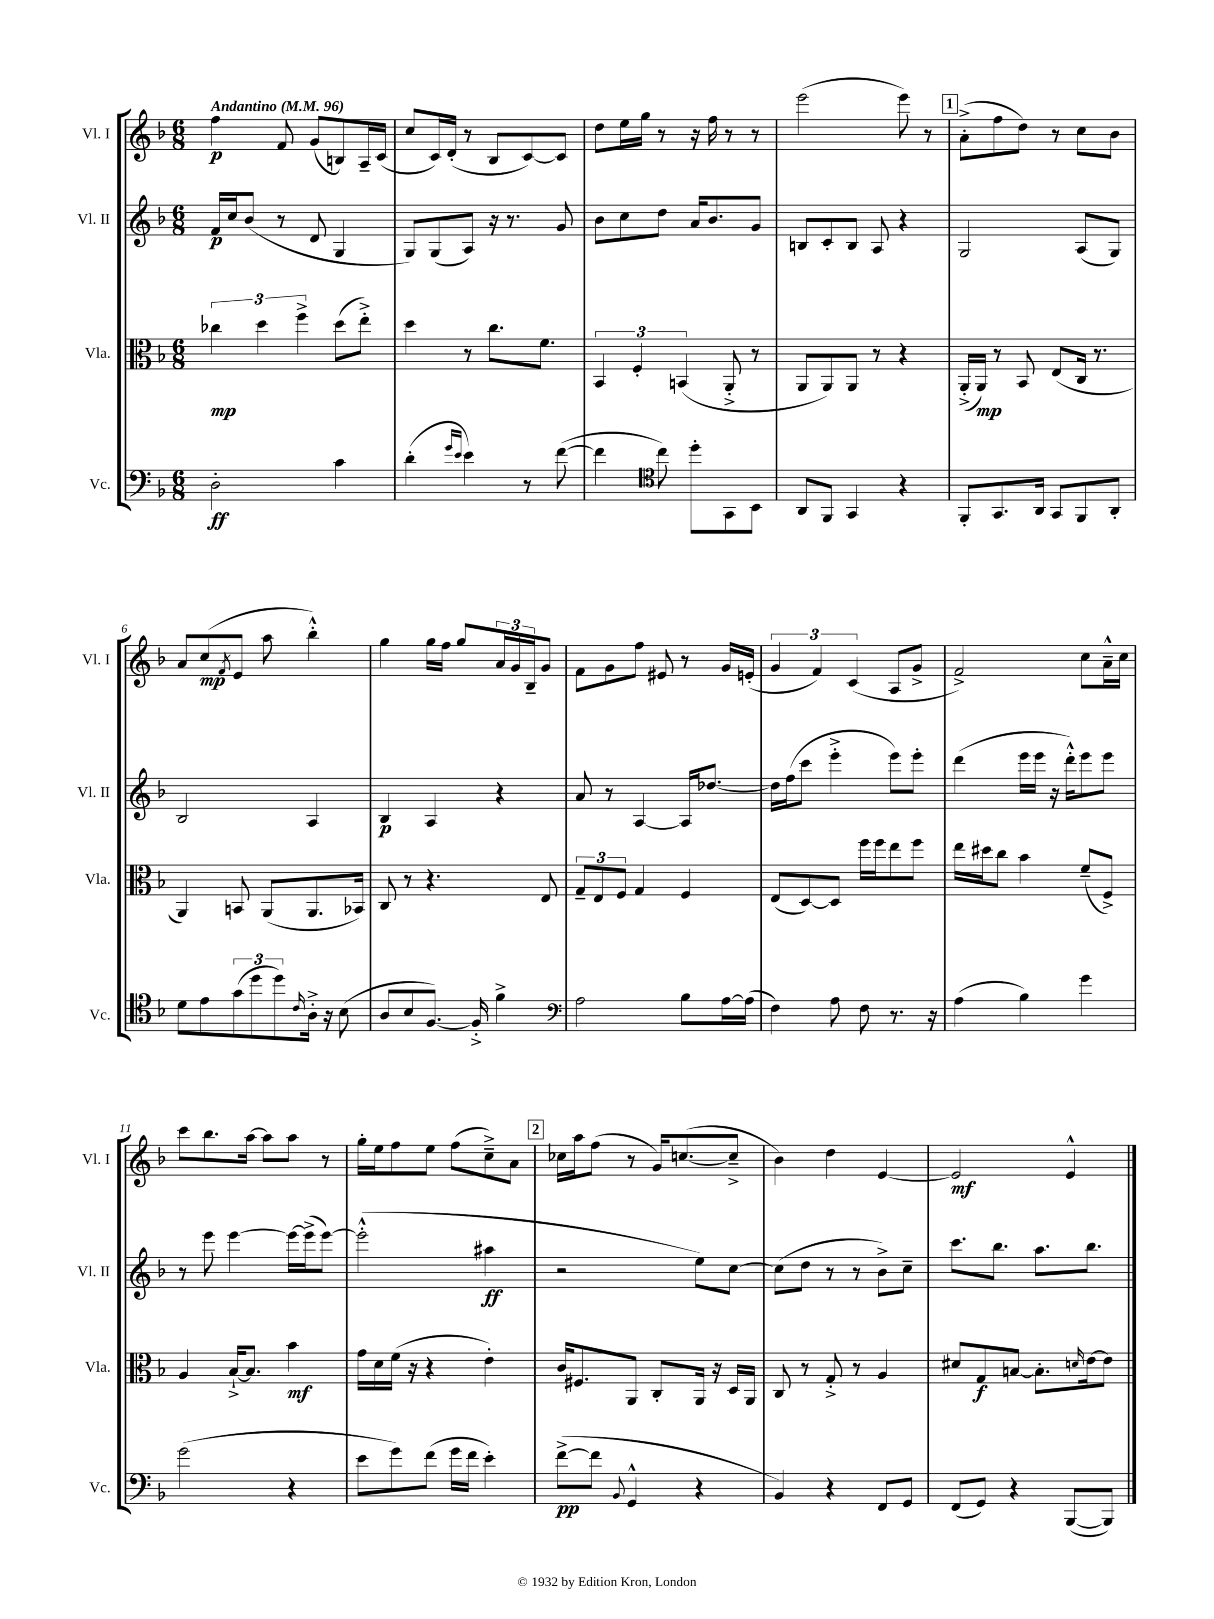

**kern	**dynam	**kern	**dynam	**kern	**dynam	**kern	**dynam
*part4	*part4	*part3	*part3	*part2	*part2	*part1	*part1
*staff4	*staff4	*staff3	*staff3	*staff2	*staff2	*staff1	*staff1
*I"Vc.	*	*I"Vla.	*	*I"Vl. II	*	*I"Vl. I	*
*I'Vc.	*	*I'Vla.	*	*I'Vl. II	*	*I'Vl. I	*
*clefF4	*	*clefC3	*	*clefG2	*	*clefG2	*
*k[b-]	*	*k[b-]	*	*k[b-]	*	*k[b-]	*
*M6/8	*	*M6/8	*	*M6/8	*	*M6/8	*
*MM96	*	*MM96	*	*MM96	*	*MM96	*
=1	=1	=1	=1	=1	=1	=1	=1
!	!	!	!	!	!	!LO:TX:a:B:t=Andantino	!
2D'\	ff	6cc-X\	mp	16f/LL	p	4ff\	p
.	.	.	.	16cc/J	.	.	.
.	.	.	.	(8b-/J	.	.	.
.	.	6dd\	.	.	.	.	.
.	.	.	.	8r	.	8f/	.
.	.	6ff^\	.	.	.	.	.
.	.	.	.	8d/	.	(8g/L	.
4c\	.	(8dd\L	.	4G/	.	8Bn/)	.
.	.	8ee'^\J)	.	.	.	16A~/L	.
.	.	.	.	.	.	(16c/JJ	.
=2	=2	=2	=2	=2	=2	=2	=2
(4d'\	.	4dd\	.	8G/L)	.	8cc/L	.
.	.	.	.	(8G/	.	16c/L)	.
.	.	.	.	.	.	(16d'/JJ	.
16qqg/LL	.	.	.	.	.	.	.
16qqe/JJ	.	.	.	.	.	.	.
4e\)	.	8r	.	8A/J)	.	8r	.
.	.	8.cc\L	.	16r	.	8B-/L	.
.	.	.	.	8.r	.	.	.
8r	.	.	.	.	.	[8c/)	.
.	.	8.f\J	.	.	.	.	.
([8f\	.	.	.	8g/	.	8c/J]	.
=3	=3	=3	=3	=3	=3	=3	=3
4f\]	.	6BB-/	.	8b-\L	.	8dd\L	.
.	.	.	.	8cc\	.	16ee\L	.
.	.	6F'/	.	.	.	.	.
.	.	.	.	.	.	16gg\JJ	.
*clefC4	*	*	*	*	*	*	*
8cc\)	.	.	.	8dd\J	.	8r	.
.	.	(6BBn/	.	.	.	.	.
8dd'\L	.	.	.	16a/KL	.	16r	.
.	.	.	.	8.b-/	.	16ff\	.
8GG\	.	8AA'^/	.	.	.	8r	.
8BB-\J	.	8r	.	8g/J	.	8r	.
=4	=4	=4	=4	=4	=4	=4	=4
8AA/L	.	8AA/L	.	8Bn/L	.	(2eee\	.
8FF/J	.	8AA/)	.	8c'/	.	.	.
4GG/	.	8AA/J	.	8B/J	.	.	.
.	.	8r	.	8A/	.	.	.
4r	.	4r	.	4r	.	8eee\)	.
.	.	.	.	.	.	8r	.
!!LO:REH:place=s1:t=1
=5	=5	=5	=5	=5	=5	=5	=5
8FF'/L	.	(16AA'^/LL	.	2G/	.	(8a'^\L	.
.	.	16AA/JJ)	mp	.	.	.	.
8.GG/	.	8r	.	.	.	8ff\	.
.	.	8BB-/	.	.	.	8dd\J)	.
16AA/Jk	.	.	.	.	.	.	.
8GG/L	.	(8E/L	.	.	.	8r	.
8FF/	.	16C/Jk	.	(8A/L	.	8cc\L	.
.	.	8.r	.	.	.	.	.
8AA'/J	.	.	.	8G/J)	.	8b-\J	.
!!LO:LB:g=z
=6	=6	=6	=6	=6	=6	=6	=6
8d\L	.	4AA/)	.	2B-/	.	8a/L	.
8e\	.	.	.	.	.	(8cc/	mp
.	.	.	.	.	.	8qf/	.
(12g\	.	8BBn/	.	.	.	8e/J	.
12dd\	.	.	.	.	.	.	.
.	.	(8AA/L	.	.	.	8aa\	.
12dd\)	.	.	.	.	.	.	.
16qqc/	.	.	.	.	.	.	.
16A'^\Jk	.	8.AA/	.	4A/	.	4bb-'^^\)	.
16r	.	.	.	.	.	.	.
(8B-\	.	.	.	.	.	.	.
.	.	16BB-X/Jk)	.	.	.	.	.
=7	=7	=7	=7	=7	=7	=7	=7
8A/L	.	8C/	.	4B-/	p	4gg\	.
8B-/	.	8r	.	.	.	.	.
[8.F/J)	.	4.r	.	4A/	.	16gg\LL	.
.	.	.	.	.	.	16ff\JJ	.
.	.	.	.	.	.	8gg/L	.
16F'^/]	.	.	.	.	.	.	.
4f^\	.	.	.	4r	.	24a/L	.
.	.	.	.	.	.	24g/	.
.	.	.	.	.	.	24B-~/J	.
.	.	8E/	.	.	.	8g/J	.
=8	=8	=8	=8	=8	=8	=8	=8
*clefF4	*	*	*	*	*	*	*
2A\	.	12G~/L	.	8a/	.	8f\L	.
.	.	12E/	.	.	.	.	.
.	.	.	.	8r	.	8g\	.
.	.	12F/J	.	.	.	.	.
.	.	4G/	.	[4A/	.	8ff\J	.
.	.	.	.	.	.	8e#X/	.
8B-\L	.	4F/	.	16A/KL]	.	8r	.
.	.	.	.	[8.dd-X/J	.	.	.
[16A\L	.	.	.	.	.	16g/LL	.
(16A\JJ]	.	.	.	.	.	(16en'/JJ	.
=9	=9	=9	=9	=9	=9	=9	=9
4F\)	.	(8E/L	.	16dd-\LL]	.	6g/	.
.	.	.	.	(16ff\J	.	.	.
.	.	[8D/)	.	8ccc\J	.	.	.
.	.	.	.	.	.	6f/)	.
8A\	.	8D/J]	.	4eee'^\	.	.	.
.	.	.	.	.	.	(6c/	.
8F\	.	16ff\LL	.	.	.	.	.
.	.	16ff\J	.	.	.	.	.
8.r	.	8ee\	.	8eee\L)	.	8A/L	.
.	.	8ff\J	.	8eee'\J	.	8g^/J	.
16r	.	.	.	.	.	.	.
=10	=10	=10	=10	=10	=10	=10	=10
(4A\	.	16ee\LL	.	(4ddd\	.	2f^/)	.
.	.	16dd#X\J	.	.	.	.	.
.	.	8cc\J	.	.	.	.	.
4B-\)	.	4b-\	.	16eee\LL	.	.	.
.	.	.	.	16eee\JJ	.	.	.
.	.	.	.	16r	.	.	.
.	.	.	.	16ddd'^^\KL)	.	.	.
4g\	.	(8f~/L	.	8eee\	.	8cc\L	.
.	.	8F^/J)	.	8eee\J	.	16a~^^\L	.
.	.	.	.	.	.	16cc\JJ	.
!!LO:LB:g=z
=11	=11	=11	=11	=11	=11	=11	=11
(2g\	.	4A/	.	8r	.	8ccc\L	.
.	.	.	.	8eee\	.	8.bb-\	.
.	.	[16B-`^/KL	.	[4eee\	.	.	.
.	.	8.B-/J]	.	.	.	[16aa\Jk	.
.	.	.	.	.	.	8aa\L]	.
4r	.	4b-\	mf	16eee\LL_	.	8aa\J	.
.	.	.	.	(16eee^\J]	.	.	.
.	.	.	.	[8eee\J)	.	8r	.
=12	=12	=12	=12	=12	=12	=12	=12
8e\L	.	16g\LL	.	(2eee'^^\]	.	16gg'\LL	.
.	.	16d\	.	.	.	16ee\J	.
8g\)	.	(16f\JJ	.	.	.	8ff\	.
.	.	16r	.	.	.	.	.
(8f\J	.	4r	.	.	.	8ee\J	.
16g\LL	.	.	.	.	.	(8ff\L	.
16f\JJ	.	.	.	.	.	.	.
4e'\)	.	4e'\)	.	4aa#X\	ff	8cc~^\)	.
.	.	.	.	.	.	8a\J	.
!!LO:REH:place=s1:t=2
=13	=13	=13	=13	=13	=13	=13	=13
([8f^\L	pp	16c/KL	.	2r	.	16cc-X\LL	.
.	.	8.F#X/	.	.	.	16aa\J	.
8f\J]	.	.	.	.	.	(8ff\J	.
8qqBB-/	.	.	.	.	.	.	.
4GG^^/	.	8AA/J	.	.	.	8r	.
.	.	8C'/L	.	.	.	16g/KL)	.
.	.	.	.	.	.	([8.ccn/	.
4r	.	16AA/Jk	.	8ee\L)	.	.	.
.	.	16r	.	.	.	.	.
.	.	16D/LL	.	[8cc\J	.	8cc~^/J]	.
.	.	16AA/JJ	.	.	.	.	.
=14	=14	=14	=14	=14	=14	=14	=14
4BB-/)	.	8C/	.	(8cc\L]	.	4b-\)	.
.	.	8r	.	8dd\J	.	.	.
4r	.	8G'^/	.	8r	.	4dd\	.
.	.	8r	.	8r	.	.	.
8FF/L	.	4A/	.	8b-^\L)	.	[4e/	.
8GG/J	.	.	.	8cc~\J	.	.	.
=15	=15	=15	=15	=15	=15	=15	=15
(8FF/L	.	8d#X/L	.	8.ccc\L	.	2e/]	mf
8GG/J)	.	8G/	f	.	.	.	.
.	.	.	.	8.bb-\J	.	.	.
4r	.	[8Bn/J	.	.	.	.	.
.	.	8.B'\L]	.	8.aa\L	.	.	.
([8BBB-/L	.	.	.	.	.	4e^^/	.
.	.	16qqdn/	.	.	.	.	.
.	.	[16e\k	.	8.bb-\J	.	.	.
8BBB-/J])	.	8e\J]	.	.	.	.	.
==	==	==	==	==	==	==	==
*-	*-	*-	*-	*-	*-	*-	*-
